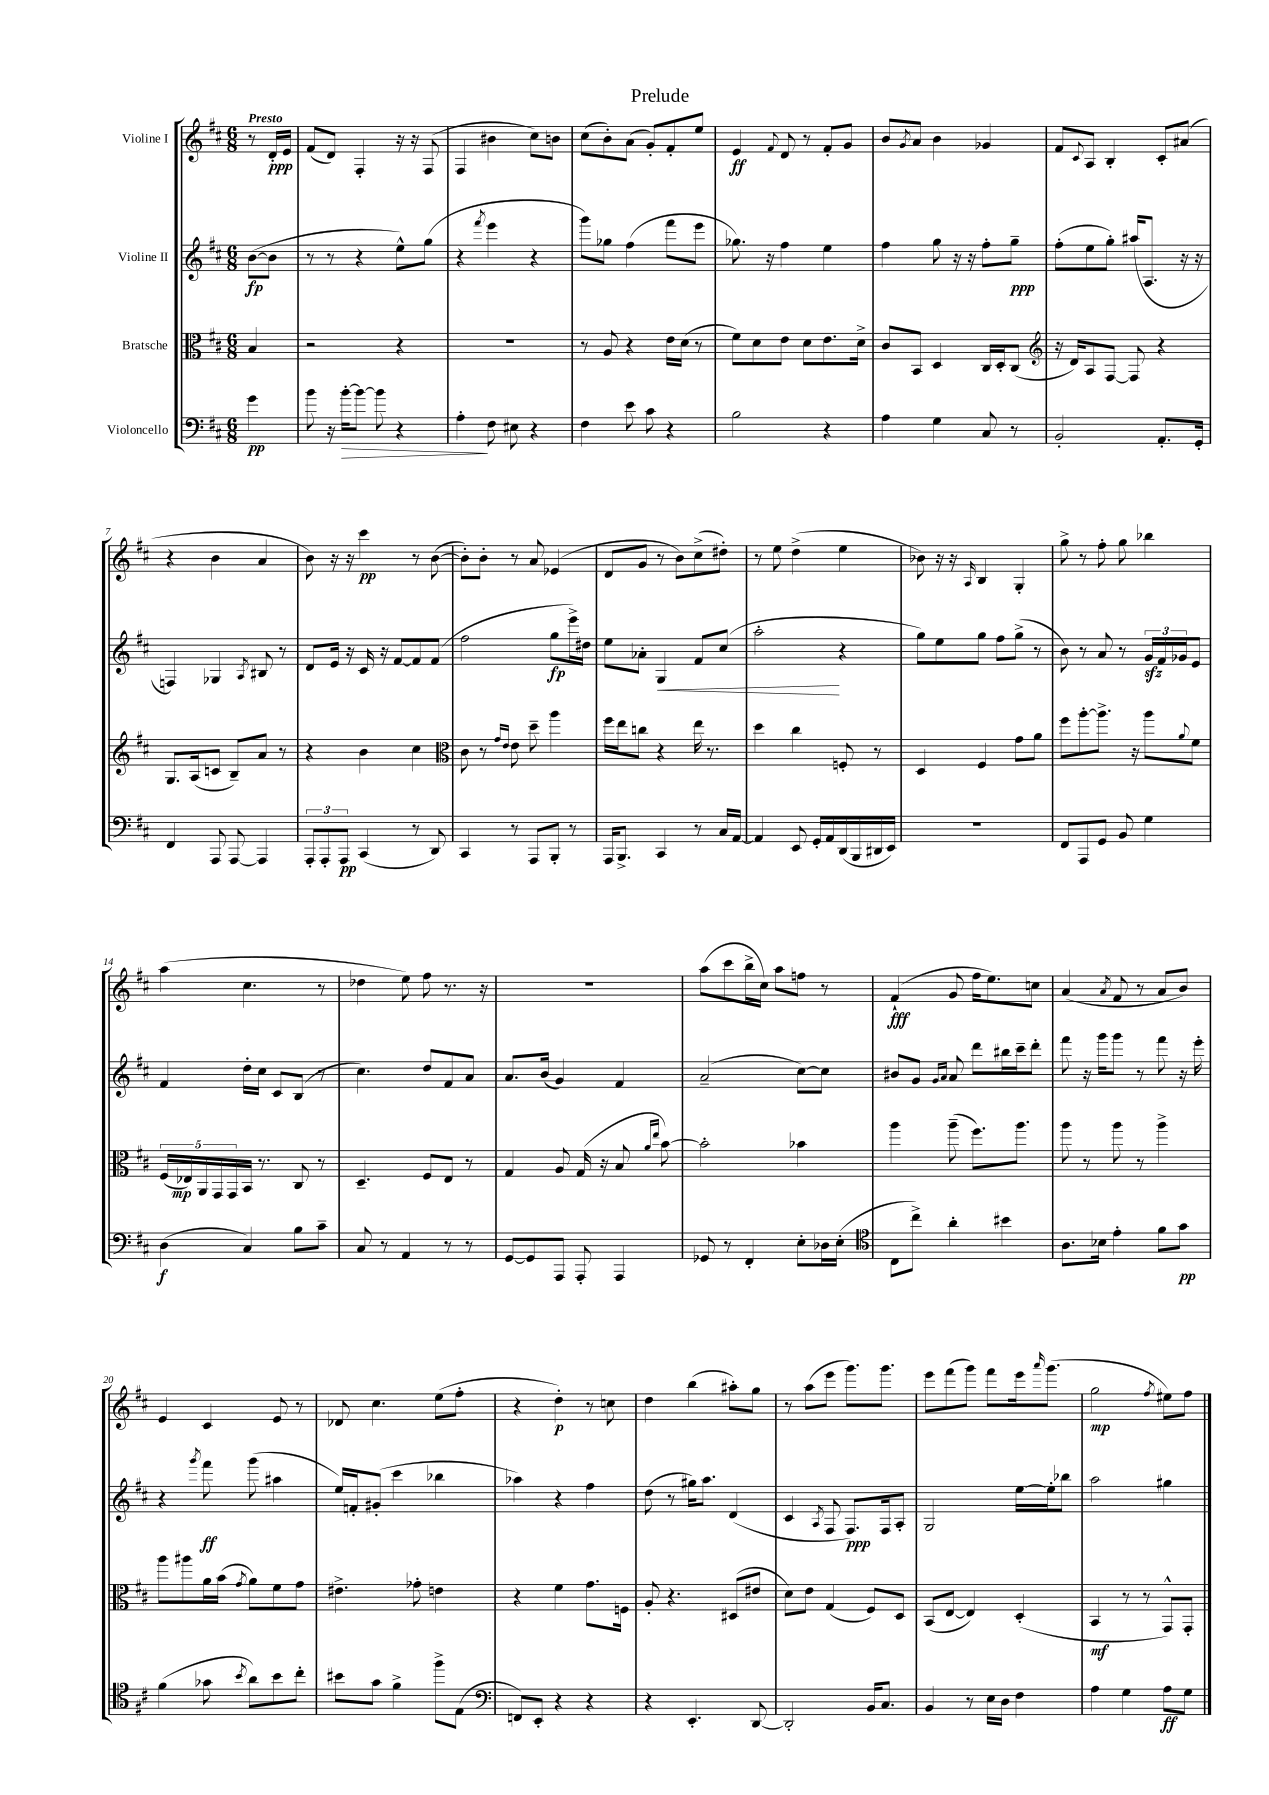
\header { title = "Prelude" }
<<
\new StaffGroup <<
\new Staff = "s0" \with { instrumentName = "Violine I" } {
    \clef treble \key d \major \numericTimeSignature \time 6/8 \partial 4 \tempo "Presto"
    r8 d'16-.\ppp e'16 |
    fis'8( d'8) fis4-. r16 r16 fis8( |
    fis4 bis'4 cis''8) b'8 |
    cis''8( b'8-.) a'8( g'8-.) fis'8-. e''8 |
    e'4\ff \appoggiatura { fis'8 } d'8 r8 fis'8-. g'8 |
    b'8 \acciaccatura { g'8 } a'8 b'4 ges'4 |
    fis'8 \appoggiatura { cis'8 } a8 b4-. cis'8-. ais'8( |
    r4 b'4 a'4 |
    b'8) r16 r16 cis'''4\pp r8 b'8~( |
    b'8-.) b'8-. r8 a'8 ees'4( |
    d'8 g'8 r8 b'8) cis''8->( dis''8-.) |
    r8 e''8 d''4->( e''4 |
    bes'8) r16 r16 \grace { a16 } b4 g4-. |
    g''8-> r8 fis''8-. g''8 bes''4 |
    a''4( cis''4. r8 |
    des''4 e''8) fis''8 r8. r16 |
    R2. |
    a''8( cis'''8 b''16-> cis''16) a''8 f''8 r8 |
    fis'4-!\fff( g'8 fis''16 e''8.) c''8 |
    a'4( \acciaccatura { a'8 } fis'8 r8 a'8 b'8) |
    e'4 cis'4 e'8 r8 |
    des'8 cis''4. e''8( fis''8-. |
    r4 d''4-.\p) r8 c''8 |
    d''4 b''4( ais''8-.) g''8 |
    r8 a''8( e'''8 g'''8.) g'''8. |
    e'''8 fis'''8( g'''8) fis'''8 e'''16 \grace { a'''16 } g'''8.( |
    g''2\mp \acciaccatura { fis''8 } eis''8) fis''8 \bar "|." |
}
\new Staff = "s1" \with { instrumentName = "Violine II" } {
    \clef treble \key d \major \numericTimeSignature \time 6/8 \partial 4
    b'8~\fp( b'8 |
    r8 r8 r4 e''8-^) g''8( |
    r4 \acciaccatura { fis'''8 } e'''4 r4 |
    g'''8) ges''8 fis''4( fis'''8 e'''8 |
    ges''8.) r16 fis''4 e''4 |
    fis''4 g''8 r16 r16 fis''8-. g''8--\ppp |
    fis''8-.( e''8 g''8-.) ais''16( a8. r16 r16 |
    f4) ges4 \acciaccatura { a8 } bis8 r8 |
    d'8 e'16 r16 cis'16 r16 fis'8~ fis'8 fis'8( |
    fis''2 g''8\fp e'''16->) dis''16 |
    e''8 aes'8-. g4\< fis'8 cis''8( |
    a''2-.\! r4 |
    g''8) e''8 g''8 fis''8 g''8->( r8 |
    b'8) r8 a'8 r8 \tuplet 3/2 { g'16\sfz fis'16 ges'16 } e'8 |
    fis'4 d''16-. cis''16 cis'8 b8( r8 |
    cis''4.) d''8 fis'8 a'8 |
    a'8. b'16( g'4) fis'4 |
    a'2--( cis''8~) cis''8 |
    bis'8 g'8 \grace { g'16 a'16 } a'8 d'''8 bis''16 cis'''16-- d'''8-. |
    fis'''8 r16 g'''16 g'''8 r8 fis'''8 r16 e'''16-. |
    r4 \acciaccatura { g'''8 } fis'''8\ff g'''8( ais''4 |
    e''16) f'16-. gis'8-.( cis'''4 bes''4 |
    aes''4) r4 fis''4 |
    d''8( r8 gis''16) a''8. d'4( |
    cis'4 \acciaccatura { a8 } fis8 fis8.\ppp) fis16 a8-. |
    g2 e''16~ e''16-. bes''8 |
    a''2 gis''4 \bar "|." |
}
\new Staff = "s2" \with { instrumentName = "Bratsche" } {
    \clef alto \key d \major \numericTimeSignature \time 6/8 \partial 4
    b4 |
    r2 r4 |
    r2. |
    r8 a8 r4 e'16 d'16( r8 |
    fis'8) d'8 e'8 d'8 e'8. d'16-> |
    cis'8 b,8 d4 cis16 d16-. cis8( |
    \clef treble r16 d'16) a8 fis8~ fis8 r4 |
    g8. a16( c'8 b8--) a'8 r8 |
    r4 b'4 cis''4 |
    \clef alto cis'8 r8 \grace { g'16 e'16 } e'8 d''8-- a''4 |
    fis''16 e''16 c''8 r4 e''16 r8. |
    d''4 cis''4 f8-. r8 |
    d4 fis4 g'8 a'8 |
    fis''8 a''8~-. a''8.-> r16 a''8 \appoggiatura { a'8 } fis'8 |
    \tuplet 5/4 { fis16( ees16\mp) a,16 g,16 g,16 } b,16 r8. cis8 r8 |
    d4.-- fis8 e8 r8 |
    g4 a8 g16( r16 b8 \grace { a'16 e''16 } b'8~) |
    b'2-. bes'4 |
    a''4 a''8--( fis''8.) a''8. |
    a''8 r8 a''8 r8 a''4-> |
    a''8 ais''8 a'16 b'16( \acciaccatura { g'8 } a'8) fis'8 g'8 |
    eis'4.-> ges'8-. e'4 |
    r4 fis'4 g'8. f16 |
    a8-. r4. dis8( eis'8 |
    d'8) e'8 g4( fis8) d8 |
    b,8( e8~ e4) d4-.( |
    b,4\mf r8 r8 g,8-^) g,8-. \bar "|." |
}
\new Staff = "s3" \with { instrumentName = "Violoncello" } {
    \clef bass \key d \major \numericTimeSignature \time 6/8 \partial 4
    g'4\pp |
    b'8 r16 b'16~-.\> b'8~ b'8 r4 |
    a4-.\! fis8 eis8 r4 |
    fis4 e'8 cis'8 r4 |
    b2 r4 |
    a4 g4 cis8 r8 |
    b,2-. a,8.-. g,16-. |
    fis,4 a,,8 a,,8~ a,,4 |
    \tuplet 3/2 { a,,8-. a,,8-. a,,8\pp } cis,4( r8 d,8) |
    cis,4 r8 a,,8 b,,8-. r8 |
    a,,16 b,,8.-> cis,4 r8 cis16 a,16~ |
    a,4 e,8 g,16-. a,16 d,16( b,,16 dis,16 e,16) |
    R2. |
    fis,8 a,,8 g,8 b,8 g4 |
    d4\f( cis4) b8 cis'8-- |
    cis8 r8 a,4 r8 r8 |
    g,8~ g,8 a,,8 a,,8-. a,,4 |
    ges,8 r8 fis,4-. e8-. des16 e16-.( |
    \clef tenor cis8 cis''8->) a'4-. bis'4 |
    a8. bes16 e'4-. fis'8 g'8\pp |
    fis'4( ges'8 \acciaccatura { b'8 } a'8) b'8 cis''8-. |
    bis'8 g'8 fis'4-> fis''8-> e8( |
    \clef bass f,8) e,8-. r4 r4 |
    r4 e,4.-. d,8~ |
    d,2-. b,16 cis8. |
    b,4 r8 e16 d16 fis4 |
    a4 g4 a8\ff g8 \bar "|." |
}
>>
>>
